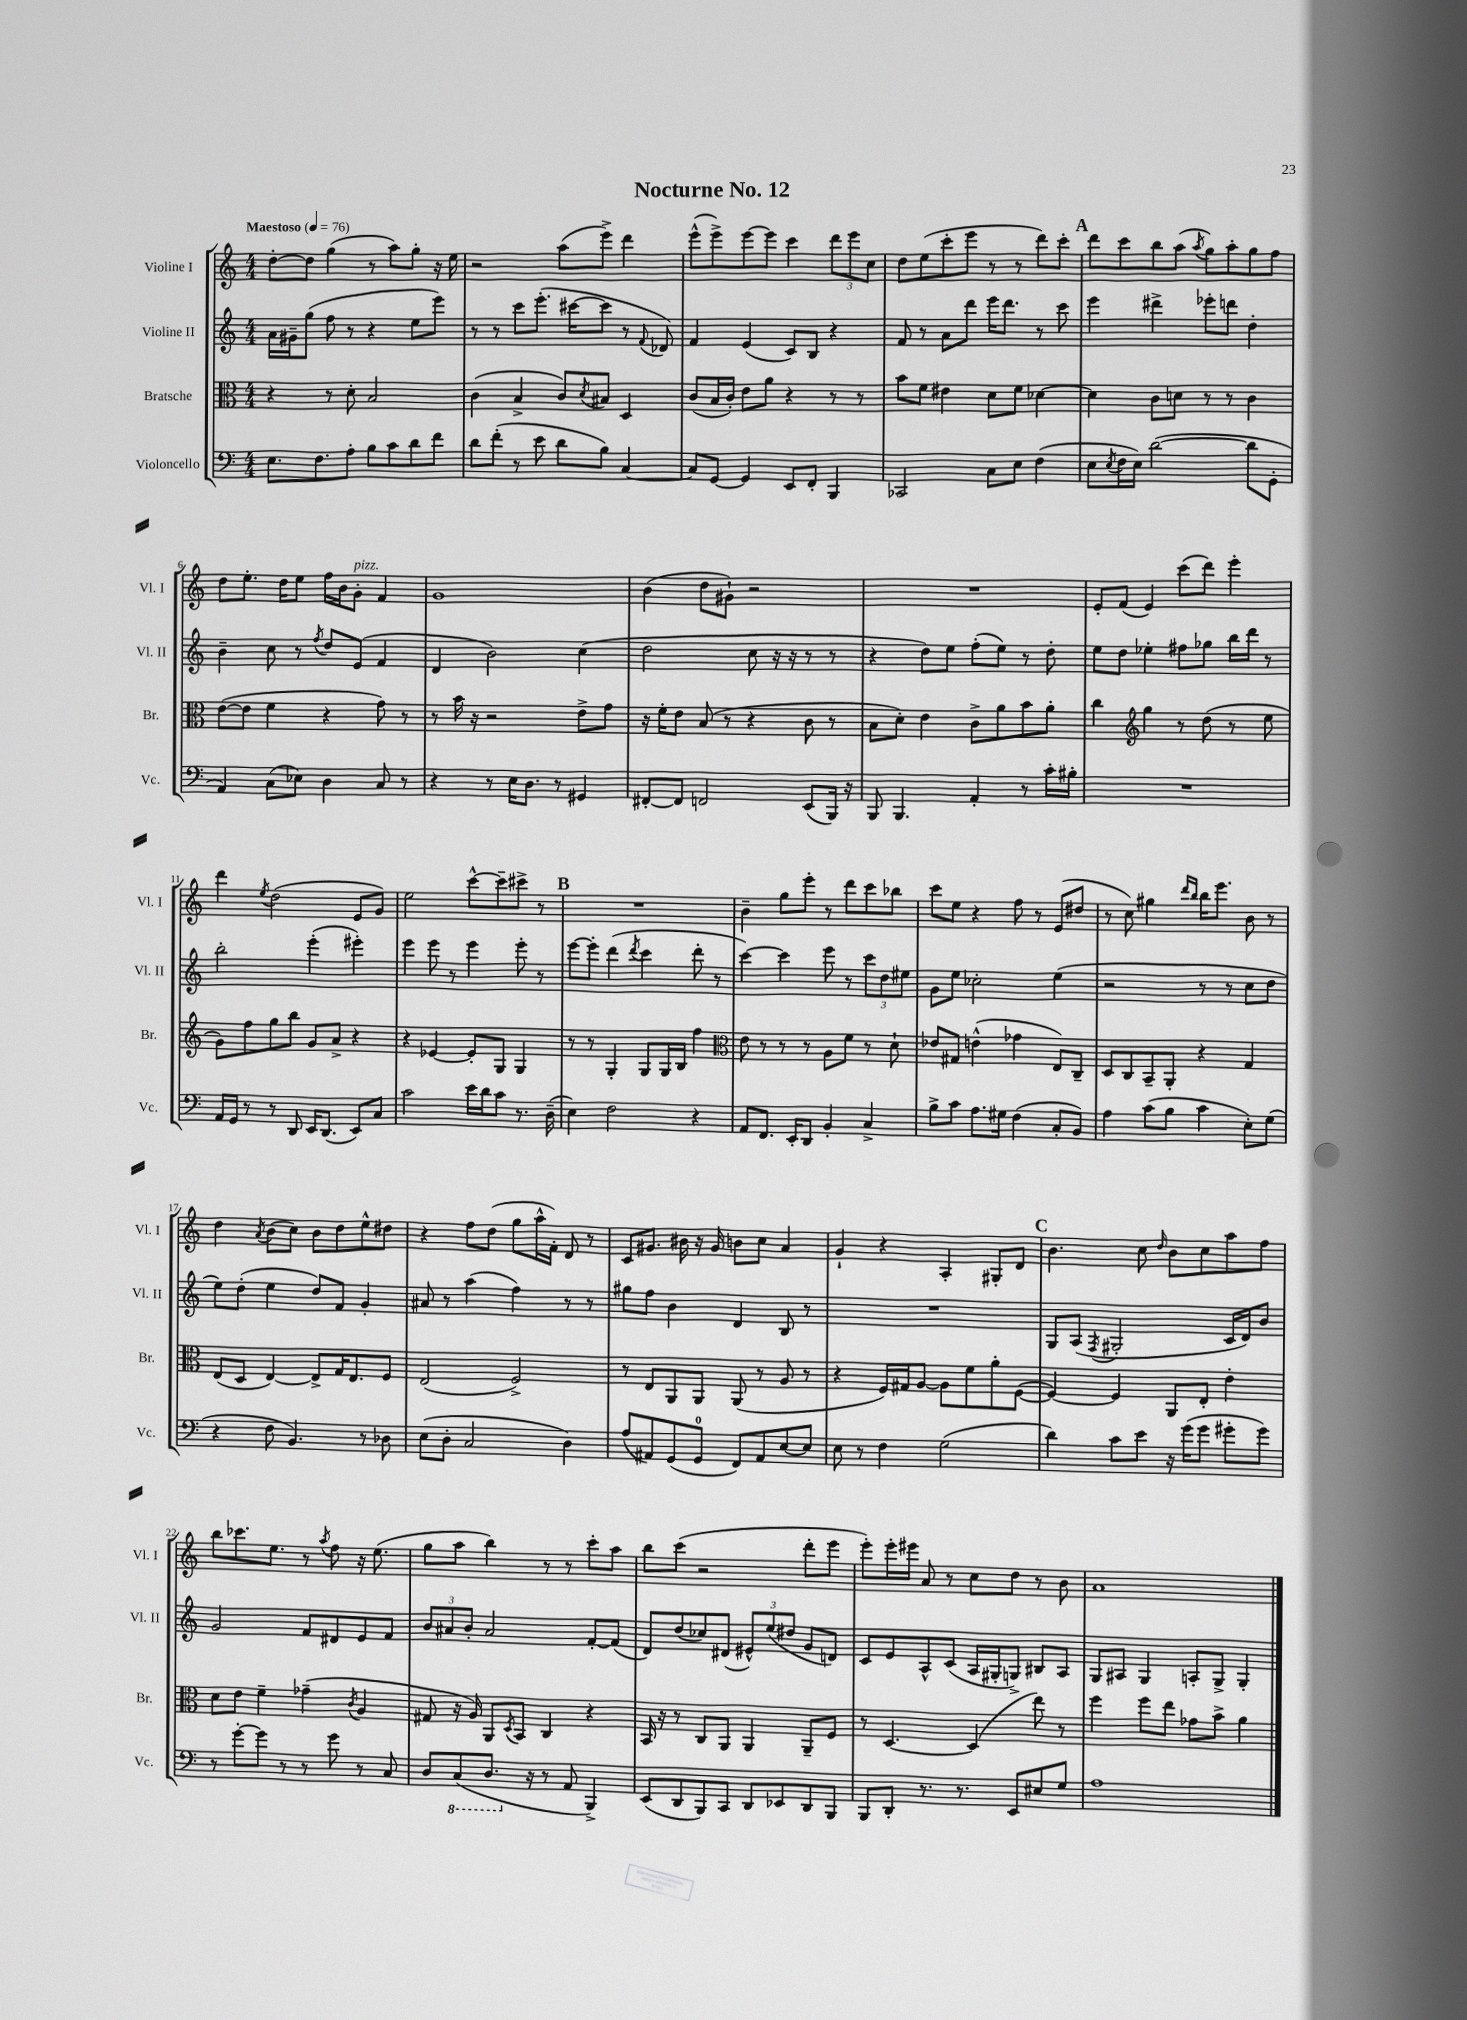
\header { title = "Nocturne No. 12" }
<<
\new StaffGroup <<
\new Staff = "s0" \with { instrumentName = "Violine I" shortInstrumentName = "Vl. I" } {
    \clef treble \key c \major \numericTimeSignature \time 4/4 \tempo "Maestoso" 4 = 76
    d''8~-. d''8 g''4( r8 a''8) g''8-. r16 e''16 |
    r2 a''8( e'''8->) d'''4 |
    e'''8-^( e'''8->) e'''8~ e'''8 c'''4 \tuplet 3/2 { d'''8 e'''8 c''8 } |
    d''8 e''8( c'''8-. e'''8 r8 r8 d'''8) c'''8-. |
    \mark \markup { \bold "A" } d'''8 c'''8 b''8 a''8( \acciaccatura { a''8 } g''8) a''8-. g''8 f''8 |
    d''8 e''8.-. d''16 e''8 f''16 b'16 g'8-.^\markup { \italic "pizz." } f'4 |
    g'1 |
    b'4( d''8 gis'8-!) r2 |
    R1 |
    e'8-. f'8( e'4) c'''8( d'''8) e'''4-. |
    d'''4 \acciaccatura { e''8 } d''2( e'8 g'8) |
    e''2 c'''8~-^ c'''8-- cis'''8-> r8 |
    \mark \markup { \bold "B" } R1 |
    b'4-- g''8 e'''8-. r8 d'''8 c'''8 bes''8 |
    c'''8 e''8 r4 f''8 r8 e'8( dis''8 |
    r8 c''8) gis''4 \grace { d'''16 b''16 } b''16 e'''8. b'8 r8 |
    d''4 \acciaccatura { a'8 } b'8( c''8) b'8 d''8 e''8-^ dis''8 |
    r4 f''8 d''8( g''8 a''16-^ f'16-.) d'8 r8 |
    c'8 gis'8. bis'16 r16 gis'16 b'8 c''8 a'4 |
    g'4-! r4 a4-. gis8-. d'8 |
    \mark \markup { \bold "C" } b'4. c''8 \grace { d''16 } b'8 c''8 a''8 f''8 |
    b''8 ces'''8. e''8. r8 \acciaccatura { a''8 } f''8 r16 e''8.( |
    g''8 a''8 b''4) r8 r8 c'''8-. a''8 |
    b''8 c'''8( r2 d'''8-. e'''8 |
    e'''8-.) e'''16-. eis'''16 a'8 r8 c''8 d''8 r8 b'8 |
    a'1 \bar "|." |
}
\new Staff = "s1" \with { instrumentName = "Violine II" shortInstrumentName = "Vl. II" } {
    \clef treble \key c \major \numericTimeSignature \time 4/4
    a'16 gis'16-- g''8( f''8 r8 r4 e''8 e'''8) |
    r8 r8 c'''8 e'''8.-.( cis'''16~ cis'''8 r8 \appoggiatura { f'8 } des'8) |
    f'4 e'4( c'8) b8 r4 |
    f'8 r8 a'8 d'''8 e'''16 d'''8. r8 c'''8 |
    \mark \markup { \bold "A" } e'''4 dis'''4-> ees'''8-. d'''8 d''4-. |
    b'4-- c''8 r8 \acciaccatura { f''8 } d''8 e'8( f'4 |
    d'4 b'2) c''4( |
    d''2 c''8 r16 r16 r8 r8 |
    r4 d''8) e''8 f''8-.( e''8) r8 d''8-. |
    e''8 d''8 ees''4-. fis''8 ges''8 b''16 d'''16 r8 |
    b''2-. e'''4-.( eis'''4-.) |
    e'''4 e'''8 r8 e'''4 e'''8-. r8 |
    \mark \markup { \bold "B" } e'''8~ e'''8-. d'''4( \acciaccatura { d'''8 } c'''4 d'''8-. r8 |
    c'''4~) c'''4 e'''8 r8 \tuplet 3/2 { c'''8 d''8 eis''8 } |
    g'8 e''8 ces''2-. e''4( |
    r2 r8 r8 c''8 d''8 |
    e''8) d''8-.( e''4 d''8) f'8 g'4-. |
    ais'8 r8 a''4( f''4) r8 r8 |
    gis''8 f''8 b'4 d'4 b8 r8 |
    R1 |
    \mark \markup { \bold "C" } g8 a8( \acciaccatura { f8 } gis2-. c'16 d'16) b'8 |
    g'2 f'8 dis'8 e'8 f'8 |
    \tuplet 3/2 { b'8 ais'8 b'8-. } ais'2 f'8~-. f'8( |
    d'8) d''8( ces''8) dis'8( \tuplet 3/2 { eis'8-^) e''8( dis''8 } g'8 d'8) |
    c'8 e'8 a8-^ c'8( a16 gis16-. g8->) bis8 a8 |
    g8 ais8 g4 a8-. g8-> g4-. \bar "|." |
}
\new Staff = "s2" \with { instrumentName = "Bratsche" shortInstrumentName = "Br." } {
    \clef alto \key c \major \numericTimeSignature \time 4/4
    r4 r8 d'8-. b2 |
    c'4( b4-> c'8) \acciaccatura { d'8 } bis8 d4 |
    c'8( b16 c'16-.) e'8 a'8 r4 r8 r8 |
    b'8 f'8 eis'4 d'8 f'8 des'4~ |
    \mark \markup { \bold "A" } des'4 c'8 d'8 r8 r8 c'4 |
    e'8~( e'8 f'4 r4 g'8) r8 |
    r8 b'16 r16 r2 e'8-> g'8 |
    r16 f'16-. e'8 b8( r8 r4 c'8 r8 |
    b8 d'8-.) e'4 c'8-> a'8 b'8 a'8-. |
    c''4 \clef treble g''4 r8 d''8( r8 e''8 |
    g'8) f''8 g''8 b''8 g'8 a'8-> r4 |
    r4 ees'4~ ees'8-. g8 g4 |
    \mark \markup { \bold "B" } r8 r8 g4-. g8 g16 b16 f''4 |
    \clef alto e'8 r8 r8 r8 a8 f'8 r8 d'8-! |
    ees'8 gis8 e'4-^( ges'4 e8) c8-- |
    d8 c8 b,8-- a,8-. r4 g4 |
    e8( d8 e4~) e8-> g16 e8. f8 |
    e2( f2->) |
    r8 e8 a,8 a,8 a,8( r8 a8 r8 |
    r4 f16) gis16 a8~ a8 f'8 a'8-. f8~( |
    \mark \markup { \bold "C" } f4~) f4 a,8 e8-. e'4-. |
    d'8 e'8 f'4-- ges'4--( \acciaccatura { c'8 } a4 |
    gis8 r16 a16) a,8 \acciaccatura { d8 } b,8 c4 r4 |
    b,16 r16 r8 c8 a,8 a,4 a,8-- f8 |
    r8 d4.~ d4( e''8) r8 |
    f''4 f''8 e''8 ges'8 b'8-> a'4 \bar "|." |
}
\new Staff = "s3" \with { instrumentName = "Violoncello" shortInstrumentName = "Vc." } {
    \clef bass \key c \major \numericTimeSignature \time 4/4
    e8. f8. a8-. b8 c'8 d'8 f'8 |
    d'8 f'8-.( r8 e'8 d'8 b8) c4~ |
    c8 g,8~ g,4 e,8 f,8-. b,,4 |
    ces,2 c8 e8 f4( |
    \mark \markup { \bold "A" } e8 \acciaccatura { e8 } f16 e16) d'2~( d'8 g,8-. |
    a,4) c8( ees8) d4 c8 r8 |
    r4 r8 e16 d8. r8 gis,4 |
    fis,8~-. fis,8 f,2 e,8( b,,16) r16 |
    b,,8 b,,4. a,4-. r8 c'16-. bis16-. |
    R1 |
    a,16 g,16 r8 r8 d,8 e,16 d,8.( e,8) c8 |
    c'2 e'16 d'16 c'8 r8. d16--( |
    \mark \markup { \bold "B" } e4) f2 r4 |
    a,8 f,8. e,16-. d,8 b,4-. c4-> |
    b8-> c'8 a8. gis16 f4( c8-. b,8) |
    a4 c'8( b8 c'4 e8-.) g8( |
    r4 f8 b,4.) r8 des8 |
    e8( d8-. c2 d4) |
    a8( ais,8) g,8( g,8-0 f,8) ais,8 e8~ e8 |
    e8 r8 f4 g2( |
    \mark \markup { \bold "C" } d'4) c'8 e'8 r16 g'16( g'8 gis'8-. gis'8) |
    r8 g'8~-. g'8 r8 r8 g'8 r8 c8 |
    d8 \ottava #-1 c,8( d,8. \ottava #0 r16 r8 a,8 b,,4->) |
    e,8( d,8 b,,8) c,8 d,8 ees,8 d,8 b,,8 |
    b,,8 d,8-. r8. r8. e,8 eis8 g8 |
    a1 \bar "|." |
}
>>
>>
